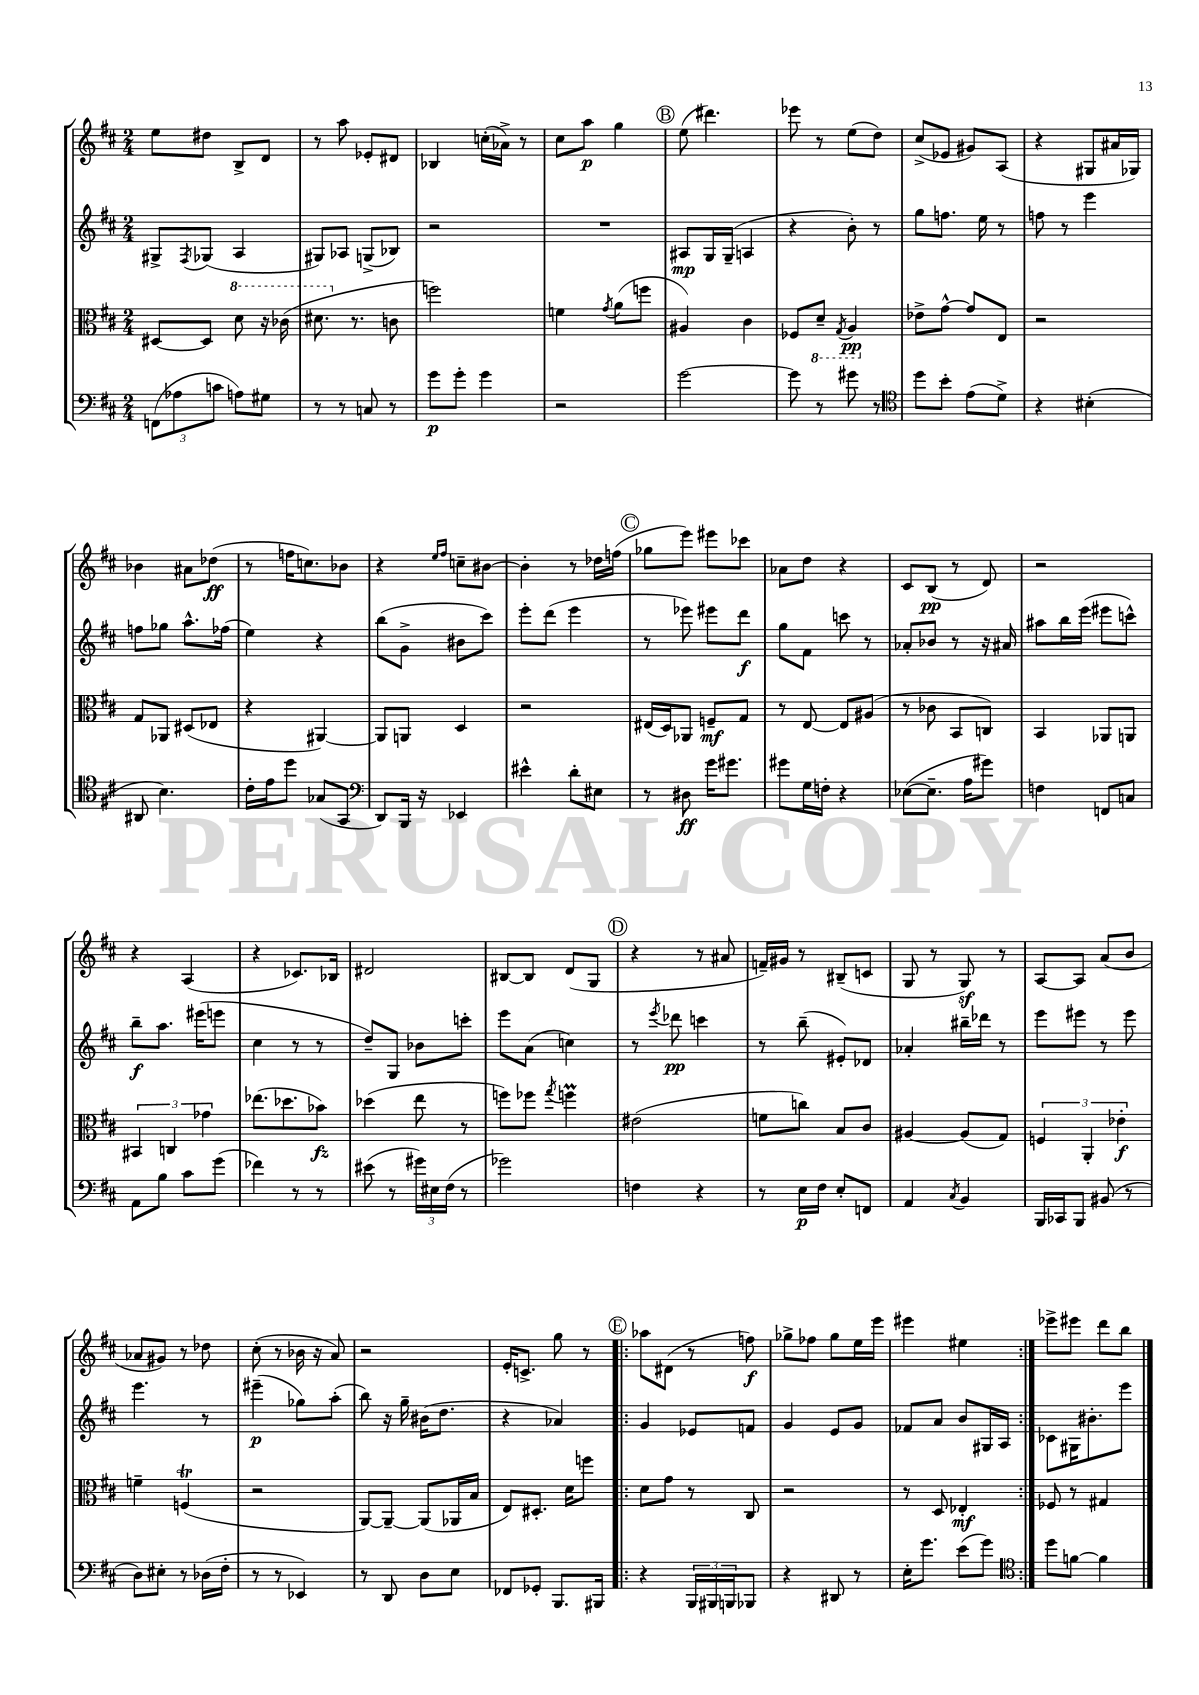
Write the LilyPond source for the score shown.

<<
\new StaffGroup <<
\new Staff = "s0" {
    \clef treble \key d \major \numericTimeSignature \time 2/4
    e''8 dis''8 b8-> d'8 |
    r8 a''8 ees'8-. dis'8 |
    bes4 c''16-.( aes'16->) r8 |
    cis''8 a''8\p g''4 |
    \mark \markup { \circle "B" } e''8( dis'''4.) |
    ees'''8 r8 e''8( d''8) |
    cis''8->( ees'8 gis'8) a8( |
    r4 gis8 ais'16 ges16) |
    bes'4 ais'8 des''8\ff( |
    r8 f''16 c''8.) bes'8 |
    r4 \grace { e''16 fis''16 } c''8-- bis'8~ |
    bis'4-. r8 des''16 f''16( |
    \mark \markup { \circle "C" } ges''8 e'''8) eis'''8 ces'''8 |
    aes'8 d''8 r4 |
    cis'8 b8\pp( r8 d'8) |
    r2 |
    r4 a4( |
    r4 ces'8.) bes16 |
    dis'2 |
    bis8~ bis8 d'8( g8 |
    \mark \markup { \circle "D" } r4 r8 ais'8 |
    f'16--) gis'16 r8 bis8--( c'8 |
    g8 r8 g8\sf) r8 |
    a8~ a8 a'8( b'8 |
    aes'8 gis'8) r8 des''8 |
    cis''8-.( r8 bes'16 r16 a'8) |
    r2 |
    e'16-. c'8.-> g''8 r8 |
    \repeat volta 2 { \mark \markup { \circle "E" } aes''8 dis'8( r8 f''8\f) |
    ges''8-> fes''8 ges''8 e''16 e'''16 |
    eis'''4 eis''4 | }
    ees'''8-> eis'''8 d'''8 b''8 \bar "|." |
}
\new Staff = "s1" {
    \clef treble \key d \major \numericTimeSignature \time 2/4
    gis8-> \acciaccatura { fis8 } ges8( a4 |
    gis8) aes8 g8->( bes8) |
    r2 |
    R2 |
    \mark \markup { \circle "B" } ais8\mp g16 g16--( a4 |
    r4 b'8-.) r8 |
    g''8 f''8. e''16 r8 |
    f''8 r8 e'''4 |
    f''8 ges''8 a''8.-^ fes''16( |
    e''4) r4 |
    b''8( g'8-> bis'8 cis'''8) |
    e'''8-. d'''8( e'''4 |
    \mark \markup { \circle "C" } r8 ees'''8) eis'''8 d'''8\f |
    g''8 fis'8 c'''8 r8 |
    aes'8-. bes'8 r8 r16 ais'16 |
    ais''8 b''16 e'''16( eis'''8 c'''8-^) |
    b''8--\f a''8. eis'''16( e'''8 |
    cis''4 r8 r8 |
    d''8--) g8 bes'8 c'''8-. |
    e'''8 a'8( c''4) |
    \mark \markup { \circle "D" } r8 \acciaccatura { e'''8 } des'''8\pp c'''4 |
    r8 b''8--( eis'8-.) des'8 |
    aes'4-. bis''16-- des'''16 r8 |
    e'''8 eis'''8 r8 eis'''8 |
    e'''4. r8 |
    eis'''4--\p( ges''8) a''8-.( |
    b''8) r16 g''16-- bis'16( d''8. |
    r4 aes'4) |
    \repeat volta 2 { \mark \markup { \circle "E" } g'4 ees'8 f'8 |
    g'4 e'8 g'8 |
    fes'8 a'8 b'8 gis16 a16 | }
    ces'8 gis16 bis'8.-. e'''8 \bar "|." |
}
\new Staff = "s2" {
    \clef alto \key d \major \numericTimeSignature \time 2/4
    dis8~ dis8 \ottava #1 d''8 r16 ces''16( |
    dis''8. \ottava #0 r8. c'8 |
    f''2) |
    f'4 \acciaccatura { g'8 } a'8( f''8 |
    \mark \markup { \circle "B" } ais4) cis'4 |
    fes8 \ottava #-1 d8-- \acciaccatura { g,8 } a,4\pp \ottava #0 |
    ees'8-> g'8~-^ g'8 e8 |
    r2 |
    g8 aes,8 dis8( ees8 |
    r4 ais,4~) |
    ais,8 a,8 d4 |
    r2 |
    \mark \markup { \circle "C" } eis16( d16) aes,8 f8--\mf g8 |
    r8 e8~ e8 ais8( |
    r8 ces'8 b,8 c8) |
    b,4 aes,8 a,8 |
    \tuplet 3/2 { bis,4 c4 ges'4 } |
    ees''8.( des''8. bes'8\fz) |
    des''4( e''8 r8 |
    f''8) fes''8 \acciaccatura { g''8 } f''4\prall |
    \mark \markup { \circle "D" } eis'2( |
    f'8 c''8) b8 cis'8 |
    ais4~ ais8( g8) |
    \tuplet 3/2 { f4 a,4-. ees'4-.\f } |
    f'4-- f4\trill( |
    r2 |
    a,8~) a,8~-- a,8( aes,16 b16 |
    e8) dis8.-. d'16 f''8 |
    \repeat volta 2 { \mark \markup { \circle "E" } d'8 g'8 r8 cis8 |
    r2 |
    r8 d8 ees4-.\mf | }
    fes8 r8 gis4 \bar "|." |
}
\new Staff = "s3" {
    \clef bass \key d \major \numericTimeSignature \time 2/4
    \tuplet 3/2 { f,8( aes8 c'8 } a8) gis8 |
    r8 r8 c8 r8 |
    g'8\p g'8-. g'4 |
    r2 |
    \mark \markup { \circle "B" } g'2~ |
    g'8 r8 gis'8 r8 |
    \clef tenor d''8 b'8-. e'8( d'8->) |
    r4 bis4-.( |
    ais,8 b4.) |
    cis'16-. e'16 d''8 ges8( g,8 |
    \clef bass d,8) b,,16 r16 ees,4 |
    eis'4-^ d'8-. eis8 |
    \mark \markup { \circle "C" } r8 dis8\ff g'16 gis'8. |
    gis'8 g16 f16-. r4 |
    ees8~( ees8.-- a16 gis'8) |
    f4 f,8 c8 |
    a,8 b8 cis'8 g'8( |
    fes'4) r8 r8 |
    eis'8( r8 \tuplet 3/2 { gis'16) eis16 fis16( } r8 |
    ges'2) |
    \mark \markup { \circle "D" } f4 r4 |
    r8 e16\p fis16 e8-. f,8 |
    a,4 \acciaccatura { cis8 } b,4 |
    b,,16 ces,16 b,,8 bis,8( r8 |
    d8) eis8-. r8 des16( fis16-. |
    r8 r8 ees,4) |
    r8 d,8 d8 e8 |
    fes,8 ges,8-. b,,8. bis,,16 |
    \repeat volta 2 { \mark \markup { \circle "E" } r4 \tuplet 3/2 { b,,16 bis,,16 b,,16 } bes,,8 |
    r4 dis,8 r8 |
    e16-. g'8. e'8( g'8) | }
    \clef tenor d''8 f'8~ f'4 \bar "|." |
}
>>
>>
\layout { \context { \Score \remove "Bar_number_engraver" } }
